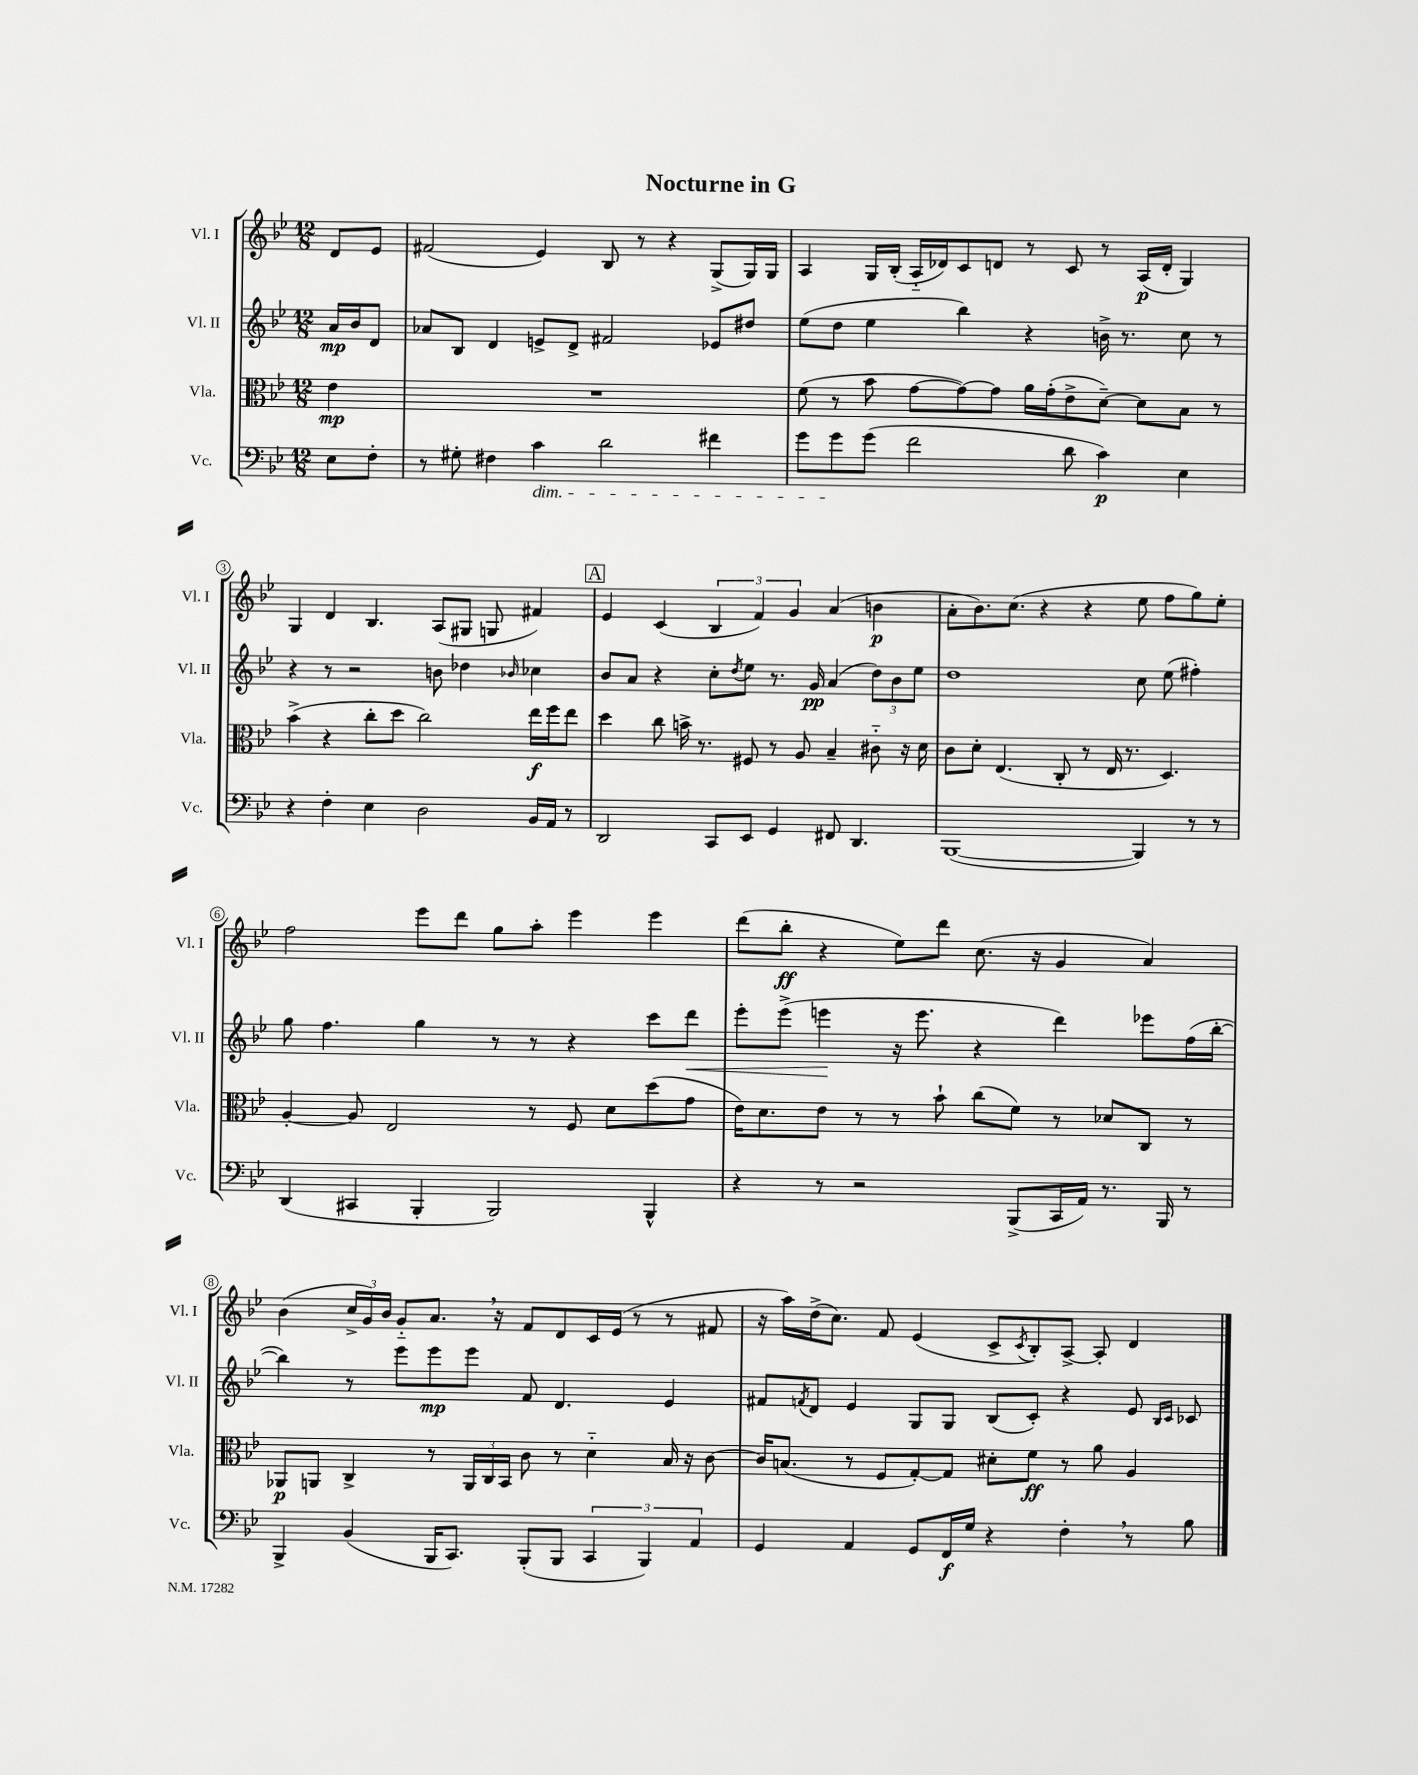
\header { title = "Nocturne in G" }
<<
\new StaffGroup <<
\new Staff = "s0" \with { instrumentName = "Vl. I" shortInstrumentName = "Vl. I" } {
    \clef treble \key bes \major \numericTimeSignature \time 12/8 \partial 4
    d'8 ees'8 |
    fis'2( ees'4) bes8 r8 r4 g8->( g16) g16 |
    a4 g16 bes16-.( a16-_ des'16) c'8 d'8 r8 c'8 r8 a16\p( d'16-. g4) |
    g4 d'4 bes4. a8( gis8 g8 fis'4) |
    \mark \markup { \box "A" } ees'4 c'4( \tuplet 3/2 { bes4 f'4) g'4 } a'4( b'4\p |
    a'8-. bes'8.) c''8.( r4 r4 ees''8 f''8 g''8) ees''8-. |
    f''2 ees'''8 d'''8 g''8 a''8-. ees'''4 ees'''4 |
    d'''8( bes''8-.\ff r4 ees''8) d'''8 c''8.( r16 g'4 a'4) |
    bes'4( \tuplet 3/2 { c''16-> g'16) bes'16 } g'8-_ a'8. \breathe r16 f'8 d'8 c'16 ees'16( r8 r8 fis'8 |
    r16 a''16) d''16->( c''8.) f'8 ees'4( c'8-> \acciaccatura { c'8 } bes8-.) a8~-> a8-. d'4 \bar "|." |
}
\new Staff = "s1" \with { instrumentName = "Vl. II" shortInstrumentName = "Vl. II" } {
    \clef treble \key bes \major \numericTimeSignature \time 12/8 \partial 4
    a'16\mp bes'16 d'8 |
    aes'8 bes8 d'4 e'8-> d'8-> fis'2 ees'8 dis''8 |
    ees''8( d''8 ees''4 bes''4) r4 b'16-> r8. c''8 r8 |
    r4 r8 r2 b'8 des''4 \grace { bes'16 } ces''4 |
    \mark \markup { \box "A" } bes'8 a'8 r4 c''8-. \acciaccatura { d''8 } ees''8 r8. g'16\pp a'4( \tuplet 3/2 { d''8) bes'8 ees''8 } |
    d''1 c''8 ees''8( fis''4-.) |
    g''8 f''4. g''4 r8 r8 r4 c'''8 d'''8\< |
    ees'''8-. ees'''8->( e'''4\! r16 e'''8. r4 d'''4) ees'''8 f''16( bes''16~-. |
    bes''4) r8 ees'''8 ees'''8\mp ees'''8 f'8 d'4. ees'4 |
    fis'8 \acciaccatura { f'8 } d'8 ees'4 g8 g8 bes8( c'8-.) r4 ees'8 \grace { bes16 c'16 } ces'8 \bar "|." |
}
\new Staff = "s2" \with { instrumentName = "Vla." shortInstrumentName = "Vla." } {
    \clef alto \key bes \major \numericTimeSignature \time 12/8 \partial 4
    ees'4\mp |
    R1. |
    f'8( r8 bes'8 g'8~ g'8~) g'8 a'16 g'16-.( ees'8-> d'8~--) d'8 bes8 r8 |
    bes'4->( r4 c''8-. d''8 c''2) ees''16\f f''16 ees''8 |
    \mark \markup { \box "A" } d''4 c''8 b'16-> r8. fis8 r8 a8 bes4-- cis'8-_ r16 d'16 |
    c'8 d'8-. ees4.( c8-. r8 ees16 r8. d4.) |
    a4~-. a8 ees2 r8 f8 d'8 d''8( g'8 |
    ees'16) d'8. ees'8 r8 r8 bes'8-! c''8( f'8) r8 des'8 c8 r8 |
    aes,8\p a,8 c4-> r8 \tuplet 3/2 { a,16 c16 bes,16 } c'8 r8 d'4-_ bes16 r16 c'8~ |
    c'16 b8.( r8 f8 g8~-.) g8 dis'8-. f'8\ff r8 a'8 a4 \bar "|." |
}
\new Staff = "s3" \with { instrumentName = "Vc." shortInstrumentName = "Vc." } {
    \clef bass \key bes \major \numericTimeSignature \time 12/8 \partial 4
    ees8 f8-. |
    r8 gis8-. fis4 c'4\dim d'2 fis'4 |
    g'8 g'8\! g'8( f'2 d'8 c'4\p) ees4 |
    r4 f4-. ees4 d2 bes,16 a,16 r8 |
    \mark \markup { \box "A" } d,2 c,8 ees,8 g,4 fis,8 d,4. |
    bes,,1~( bes,,4) r8 r8 |
    d,4( cis,4 bes,,4-. bes,,2) bes,,4-^ |
    r4 r8 r2 bes,,8->( c,16 a,16) r8. bes,,16 r8 |
    bes,,4-> bes,4( bes,,16 c,8.) bes,,8-.( bes,,8 \tuplet 3/2 { c,4 bes,,4) a,4 } |
    g,4 a,4 g,8 f,16\f g16 r4 f4-. \breathe r8 bes8 \bar "|." |
}
>>
>>
\layout { \context { \Score \override BarNumber.stencil = #(make-stencil-circler 0.1 0.3 ly:text-interface::print) } }
